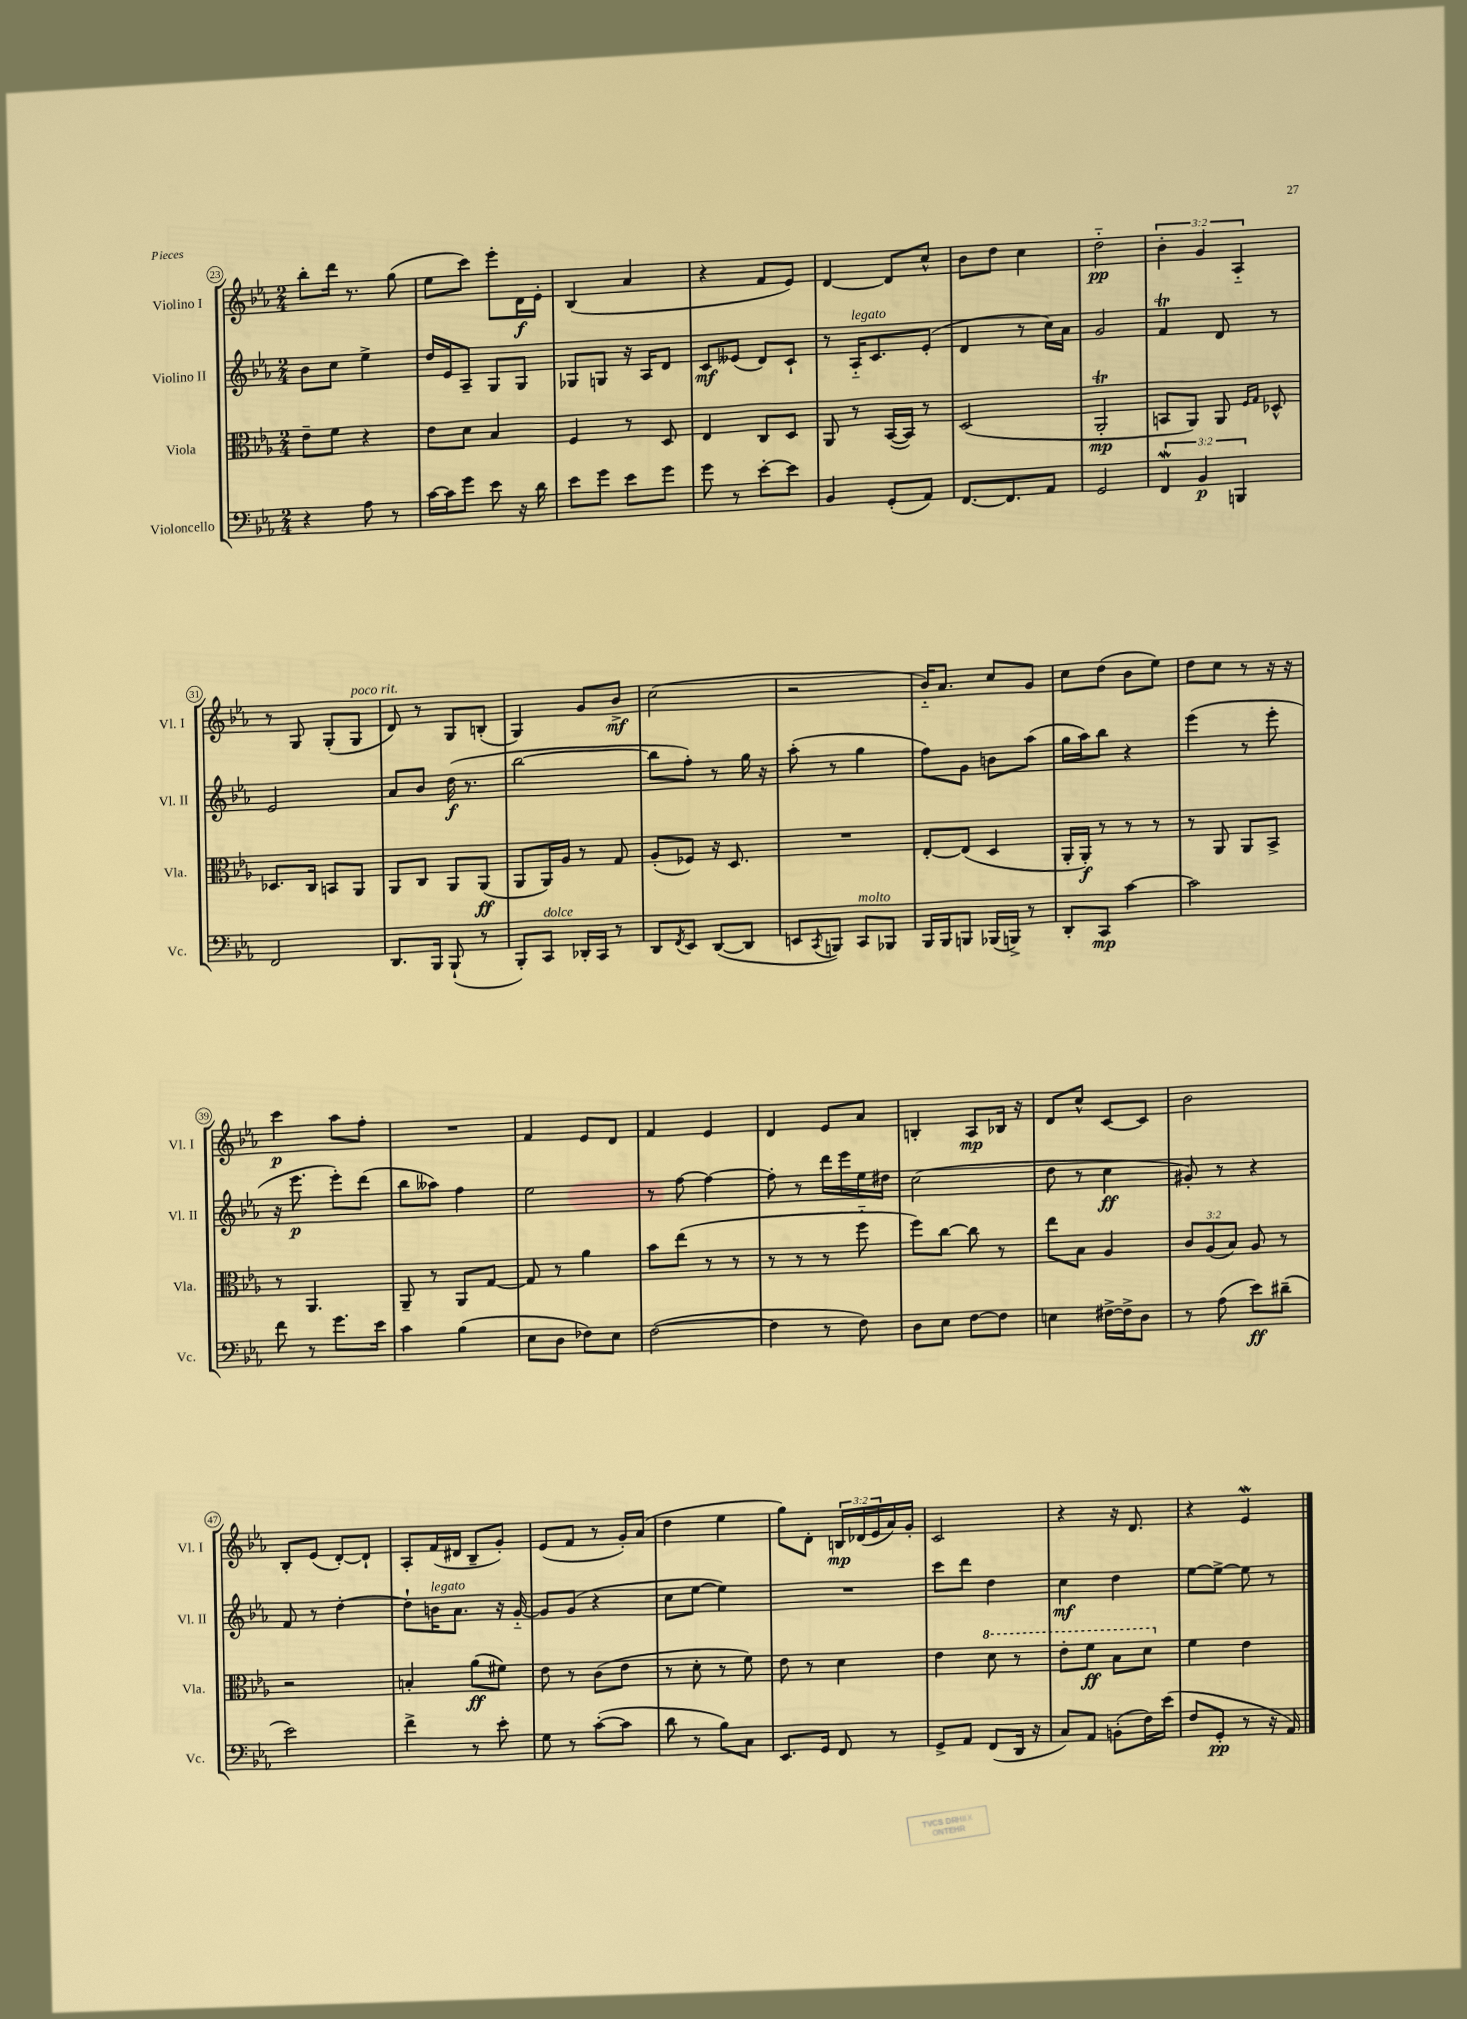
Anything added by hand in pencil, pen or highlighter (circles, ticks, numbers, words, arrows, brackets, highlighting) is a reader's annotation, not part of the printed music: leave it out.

**kern	**kern	**kern	**kern
*staff4	*staff3	*staff2	*staff1
*clefF4	*clefC3	*clefG2	*clefG2
*k[b-e-a-]	*k[b-e-a-]	*k[b-e-a-]	*k[b-e-a-]
*M2/4	*M2/4	*M2/4	*M2/4
4r	8e-~	8b-	8bb-'
.	8f	8cc	16ddd
.	.	.	8.r
8A-	4r	4ee-^	.
8r	.	.	(8gg
=	=	=	=
[16c	8e-	16dd	8ee-
16c]	.	16e-	.
8g	8d	8A-~	8ccc)
8e-	4B-	8G	8eee-'
16r	.	8G	16d
16d	.	.	16e-'
=	=	=	=
8e-	4F	8G-	(4B-
8g	.	8G	.
8e-	8r	16r	4a-
.	.	16A-	.
8g	8D	8d	.
=	=	=	=
8g	4E-	8c	4r
8r	.	(8e--	.
[8e-'	8C	8d)	8f
8e-]	8D	8c`	8e-)
=	=	=	=
4BB-	8AA-	8r	[4d
.	8r	16A-'~	.
.	.	8.c	.
(8GG'	([16BB-	.	8d]
.	16BB-])	.	.
8AA-)	8r	(8e-'	8cc^^
=	=	=	=
[8.FF	(2D	4d	8b-
.	.	.	8dd
8.FF]	.	.	.
.	.	8r	4cc
8AA-	.	16cc)	.
.	.	16a-	.
=	=	=	=
2GG	2AA-'	2g	2dd'~
=	=	=	=
6FF	8BB	4f	6b-'
.	8AA-)	.	.
6BB-	.	.	6g
.	8AA-	8d	.
6BBB	.	.	6A-'~
.	16qqF	.	.
.	16qqG	.	.
.	8D-^^	8r	.
=	=	=	=
2FF	8.D-	2e-	8r
.	.	.	8G
.	16C	.	.
.	8BB	.	(8G'
.	8AA-	.	8G
=	=	=	=
8.DD	8AA-	8a-	8d)
.	8C	8b-	8r
16BBB-	.	.	.
(8BBB-`	8AA-	(16dd	8G
.	.	8.r	.
8r	(8AA-	.	(8B'
=	=	=	=
8BBB-')	8AA-	[2bb-	4G)
8CC	16AA-)	.	.
.	16A-	.	.
16DD-'	8r	.	8g
16CC	.	.	.
8r	8G	.	8b-^
=	=	=	=
8DD	(8A-'	8bb-]	(2cc
8qFF	.	.	.
8EE-	8F-)	8ff')	.
([8DD	16r	8r	.
.	8.D	.	.
8DD]	.	16gg	.
.	.	16r	.
=	=	=	=
8EE	2r	(8aa-'	2r
8qCC	.	.	.
8BBB)	.	8r	.
8CC	.	4gg	.
8BBB-	.	.	.
=	=	=	=
16BBB-	[8E-'	8ff)	16b-'~)
16BBB-	.	.	8.a-
8BBB	(8E-]	8g	.
(16BBB-	4D	8b	8cc
16BBB^)	.	.	.
8r	.	(8aa-	8g
=	=	=	=
8DD'	16AA-'	16gg	8cc
.	16AA-')	16aa-)	.
8CC	8r	8bb-	(8dd
[4c	8r	4r	8b-
.	8r	.	8ee-)
=	=	=	=
2c]	8r	(4eee-	8dd
.	8AA-	.	8cc
.	8AA-	8r	8r
.	8BB-^	8eee-'	16r
.	.	.	16r
=	=	=	=
8f	8r	16r	4ccc
.	.	8.eee-	.
8r	4.AA-	.	.
8.g	.	8eee-')	8aa-
.	.	(8ddd	8ff'
16e-	.	.	.
=	=	=	=
4c	8AA-~	8bb-	2r
.	8r	8aa--)	.
(4B-	8AA-	4ff	.
.	[8G	.	.
=	=	=	=
8E-	8G]	2ee-	4f
8D	8r	.	.
8F-)	4a-	.	8e-
8E-	.	.	8d
=	=	=	=
([2F	8b-	8r	4f
.	(8ee-	[8ff	.
.	8r	4ff_	4e-
.	8r	.	.
=	=	=	=
4F]	8r	8ff']	4d
.	8r	8r	.
8r	8r	16ddd	8e-
.	.	16eee-	.
8F)	8ff'~	16ee-	8a-
.	.	16dd#	.
=	=	=	=
8D	8ff)	(2cc	4B'
8E-	[8cc	.	.
[8F	8cc]	.	8A-
8F]	8r	.	16B-
.	.	.	16r
=	=	=	=
4E	8ee-	8dd	8d
.	8B-	8r	8cc^^
[16F#^	4A-	4cc	[8c
16F#^]	.	.	.
8D	.	.	8c]
=	=	=	=
8r	12c	8g#')	2b-
.	(12A-	.	.
(8A-	.	8r	.
.	12B-)	.	.
8e-)	8A-	4r	.
(8d#~	8r	.	.
=	=	=	=
2e-)	2r	8f	8B-'
.	.	8r	(8e-
.	.	[4dd'	[8d')
.	.	.	8d`]
=	=	=	=
4f^	4B'	8dd`]	8A-'
.	.	16b	(16f
.	.	8.a-	16d#
8r	(8a-	.	8B-~
8e-'	8f#)	16r	8g')
.	.	[16g'~	.
=	=	=	=
8G	8e-	8g]	(8e-
8r	8r	(8g	8f
([8c'	(8c	4r	8r
8c]	8e-	.	16g')
.	.	.	(16a-
=	=	=	=
8d	8r	8cc	4dd
8r	8d'	[8ee-	.
8B-)	8r	4ee-])	4ee-
8C	8f)	.	.
=	=	=	=
8.EE-	8e-	2r	8gg)
.	8r	.	8d'
16GG	.	.	.
8FF	4d	.	24B
.	.	.	(24d-
.	.	.	24e-
8r	.	.	16a-)
.	.	.	16g'
=	=	=	=
8GG^	4e-	8ccc	2c
8AA-	.	8ddd	.
(8FF	8dd	4dd	.
16DD	8r	.	.
16r	.	.	.
=	=	=	=
8C)	8ee-'	4cc	4r
8AA-	8ff	.	.
(8BB'	8b-	4dd	16r
.	.	.	8.d
16F)	8dd	.	.
(16e-	.	.	.
=	=	=	=
8F	4f	[8ee-	4r
8GG'	.	8ee-^_	.
8r	4e-	8ee-]	4e-
16r	.	8r	.
16AA-)	.	.	.
==	==	==	==
*-	*-	*-	*-
